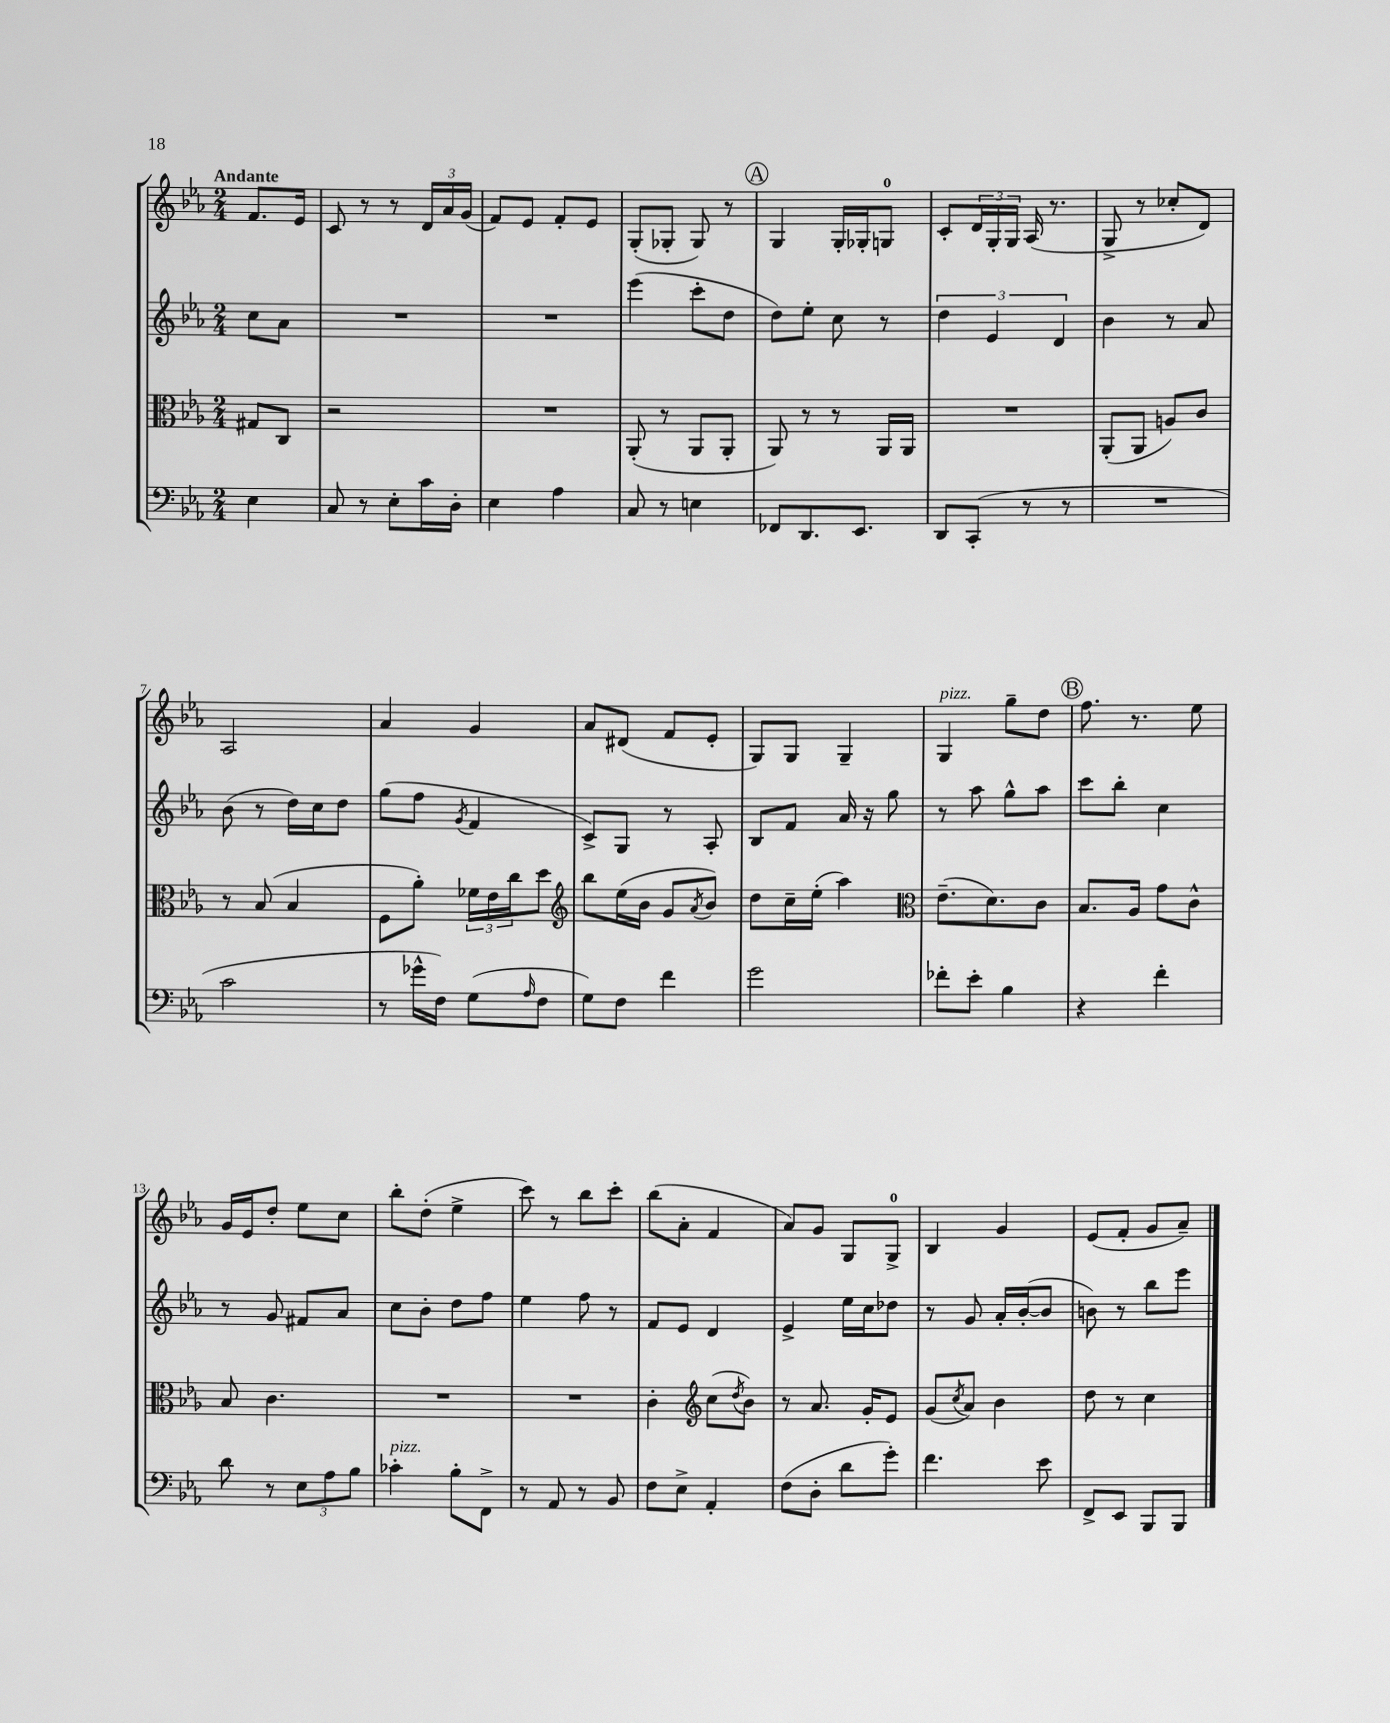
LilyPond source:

<<
\new StaffGroup <<
\new Staff = "s0" {
    \clef treble \key ees \major \numericTimeSignature \time 2/4 \partial 4 \tempo "Andante"
    f'8. ees'16 |
    c'8 r8 r8 \tuplet 3/2 { d'16 aes'16 g'16( } |
    f'8) ees'8 f'8-. ees'8 |
    g8-.( ges8-. ges8) r8 |
    \mark \markup { \circle "A" } g4 g16-. ges16-. g8-0 |
    c'8-. \tuplet 3/2 { d'16 g16-. g16 } aes16( r8. |
    g8-> r8 ces''8-. d'8) |
    aes2 |
    aes'4 g'4 |
    aes'8 dis'8( f'8 ees'8-. |
    g8) g8 g4-- |
    g4^\markup { \italic "pizz." } g''8-- d''8 |
    \mark \markup { \circle "B" } f''8. r8. ees''8 |
    g'16 ees'16 d''8-. ees''8 c''8 |
    bes''8-. d''8-.( ees''4-> |
    c'''8) r8 bes''8 c'''8-. |
    bes''8( aes'8-. f'4 |
    aes'8) g'8 g8 g8-0-> |
    bes4 g'4 |
    ees'8( f'8-. g'8 aes'8--) \bar "|." |
}
\new Staff = "s1" {
    \clef treble \key ees \major \numericTimeSignature \time 2/4 \partial 4
    c''8 aes'8 |
    R2 |
    R2 |
    ees'''4( c'''8-. d''8 |
    \mark \markup { \circle "A" } d''8) ees''8-. c''8 r8 |
    \tuplet 3/2 { d''4 ees'4 d'4 } |
    bes'4 r8 aes'8 |
    bes'8( r8 d''16) c''16 d''8 |
    g''8( f''8 \acciaccatura { g'8 } f'4 |
    c'8->) g8 r8 aes8-. |
    bes8 f'8 aes'16 r16 g''8 |
    r8 aes''8 g''8-^ aes''8 |
    \mark \markup { \circle "B" } c'''8 bes''8-. c''4 |
    r8 g'8 fis'8 aes'8 |
    c''8 bes'8-. d''8 f''8 |
    ees''4 f''8 r8 |
    f'8 ees'8 d'4 |
    ees'4-> ees''16 c''16 des''8 |
    r8 g'8 aes'16-. bes'16~-.( bes'8 |
    b'8) r8 bes''8 ees'''8 \bar "|." |
}
\new Staff = "s2" {
    \clef alto \key ees \major \numericTimeSignature \time 2/4 \partial 4
    gis8 c8 |
    r2 |
    R2 |
    aes,8-.( r8 aes,8 aes,8-. |
    \mark \markup { \circle "A" } aes,8) r8 r8 aes,16 aes,16 |
    R2 |
    aes,8-.( aes,8 a8) c'8 |
    r8 bes8( bes4 |
    f8 aes'8-.) \tuplet 3/2 { fes'16 ees'16 c''16 } d''8 |
    \clef treble bes''8 ees''16( bes'16 g'8 \acciaccatura { aes'8 } bes'8) |
    d''8 c''16-- ees''16-.( aes''4) |
    \clef alto ees'8.--( d'8.) c'8 |
    \mark \markup { \circle "B" } bes8. aes16 g'8 c'8-^ |
    bes8 c'4. |
    R2 |
    R2 |
    c'4-. \clef treble c''8( \acciaccatura { d''8 } bes'8) |
    r8 aes'8. g'16-. ees'8 |
    g'8( \acciaccatura { c''8 } aes'8) bes'4 |
    d''8 r8 c''4 \bar "|." |
}
\new Staff = "s3" {
    \clef bass \key ees \major \numericTimeSignature \time 2/4 \partial 4
    ees4 |
    c8 r8 ees8-. c'16 d16-. |
    ees4 aes4 |
    c8 r8 e4 |
    \mark \markup { \circle "A" } fes,8 d,8. ees,8. |
    d,8 c,8-.( r8 r8 |
    R2 |
    c'2 |
    r8 ges'16-^ f16) g8( \grace { aes16 } f8 |
    g8) f8 f'4 |
    g'2 |
    fes'8-. ees'8-. bes4 |
    \mark \markup { \circle "B" } r4 f'4-. |
    d'8 r8 \tuplet 3/2 { ees8 aes8 bes8 } |
    ces'4-.^\markup { \italic "pizz." } bes8-. f,8-> |
    r8 aes,8 r8 bes,8 |
    f8 ees8-> aes,4-. |
    f8( d8-. d'8 g'8-.) |
    f'4. ees'8 |
    f,8-> ees,8 bes,,8 bes,,8 \bar "|." |
}
>>
>>
